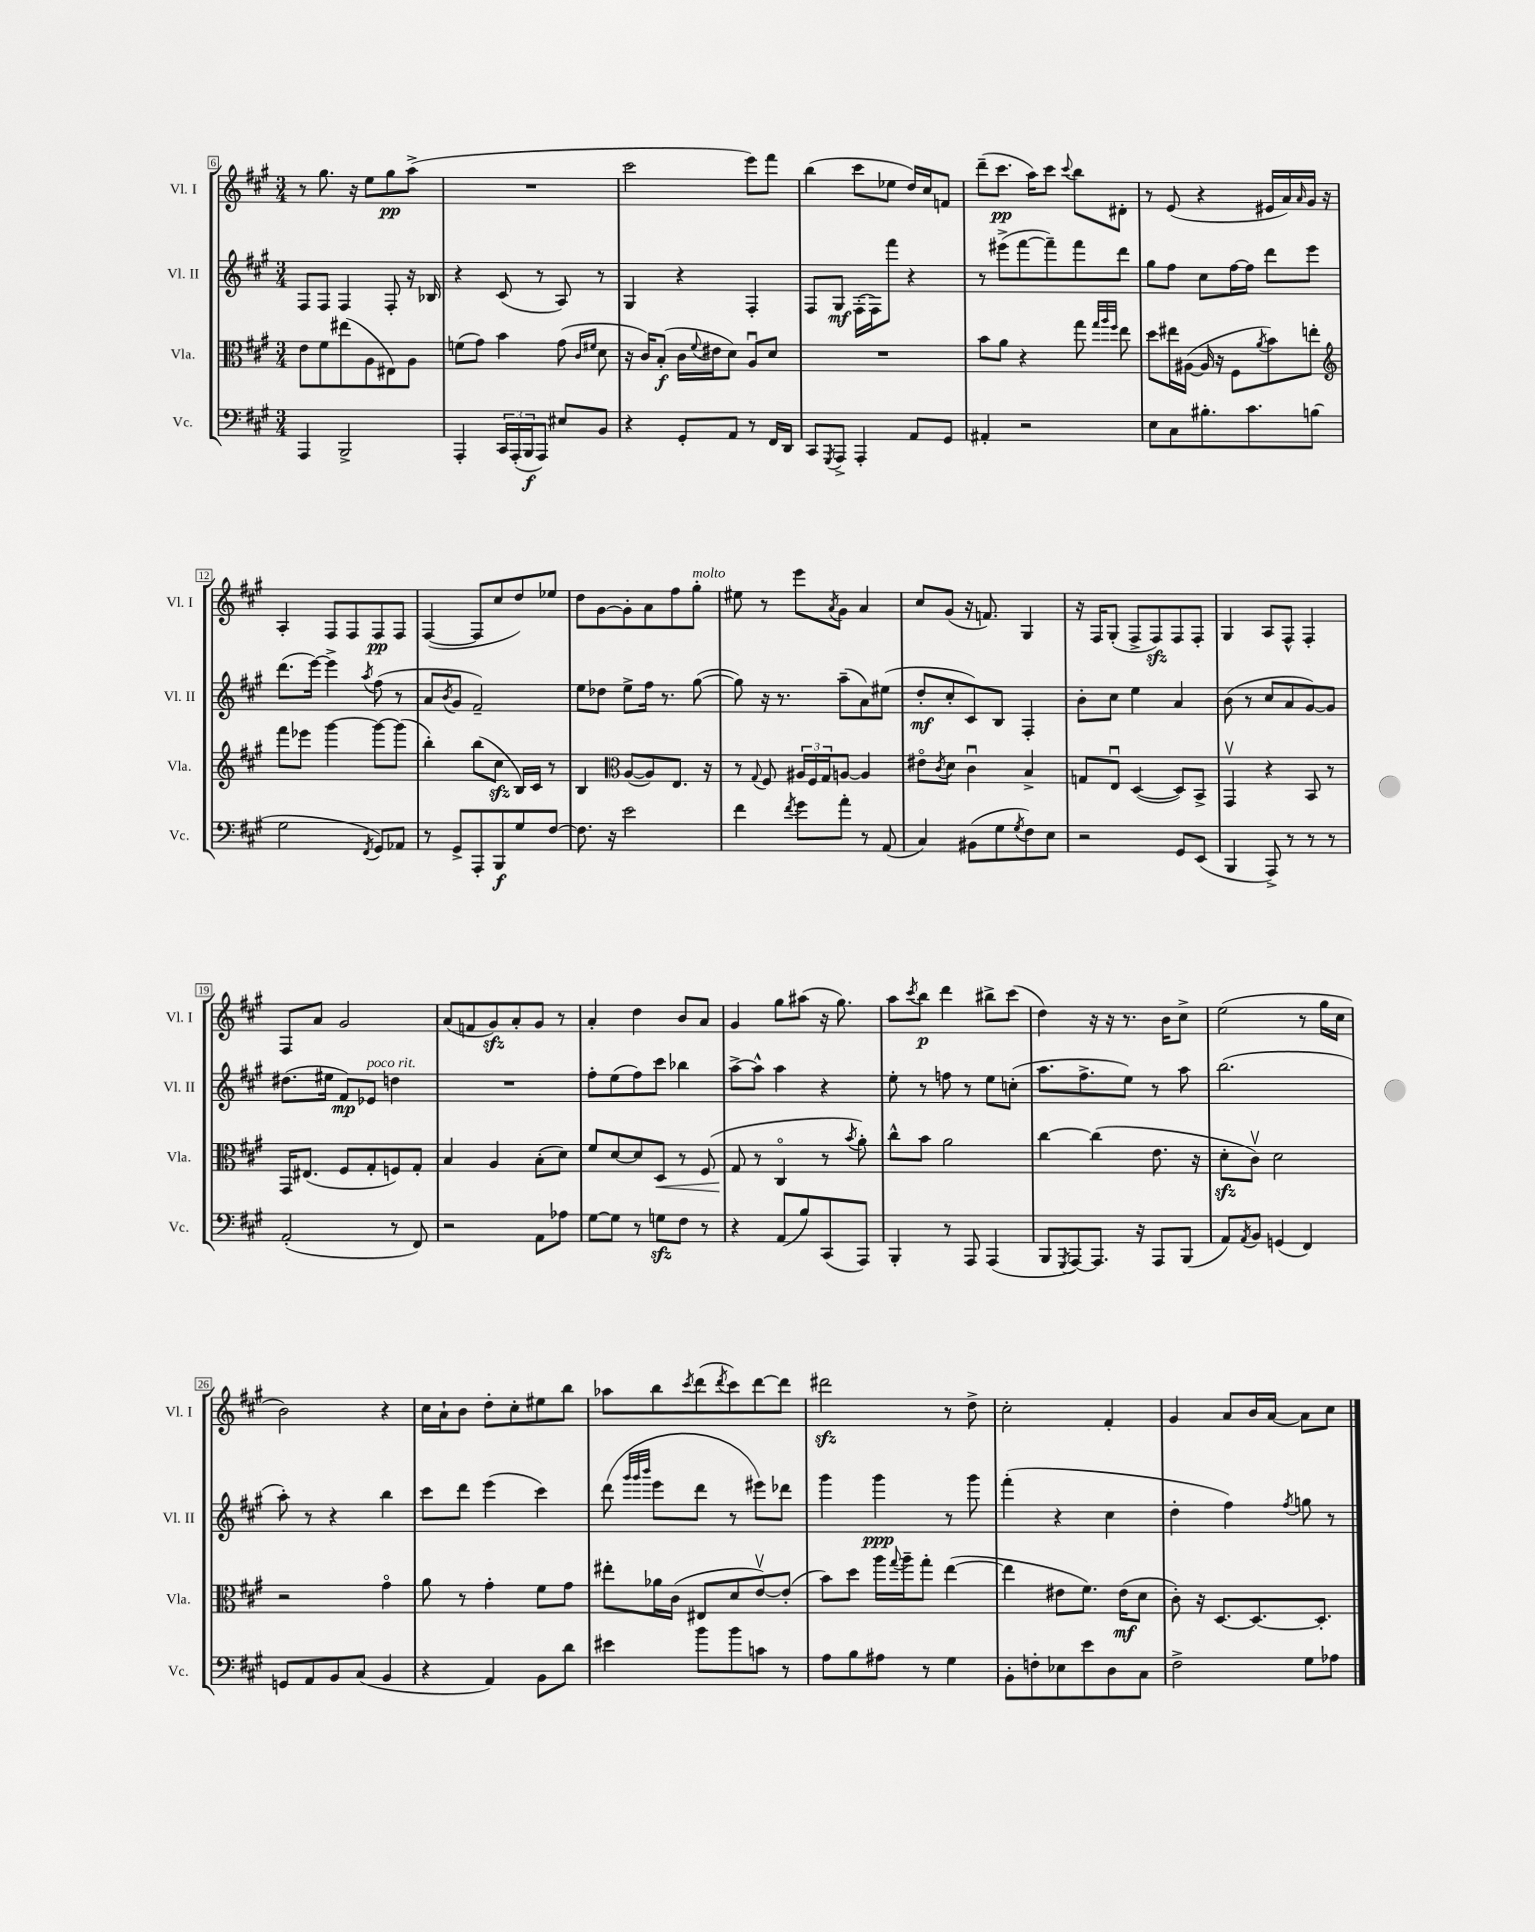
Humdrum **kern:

**kern	**kern	**kern	**kern
*staff4	*staff3	*staff2	*staff1
*clefF4	*clefC3	*clefG2	*clefG2
*k[f#c#g#]	*k[f#c#g#]	*k[f#c#g#]	*k[f#c#g#]
*M3/4	*M3/4	*M3/4	*M3/4
4AAA/	8e\L	8F#/L	8r
.	8f#\	8F#/J	8.gg#\
2BBB^/	(8ee#\	4F#/	.
.	.	.	16r
.	8A\	.	8ee\L
.	8E#\)	8F#'/	8gg#\
.	8A\J	16r	(8aa^\J
.	.	16B-/	.
=	=	=	=
4AAA'/	(8f\L	4r	2.r
.	8g#\J)	.	.
24CC#/LL	4b\	(8c#/	.
(24AAA'/	.	.	.
24BBB/J	.	.	.
8AAA/J)	.	8r	.
8E#/L	(8g#\	8A/)	.
.	16qqc#/LL	.	.
.	16qqf#/JJ	.	.
8BB/J	8d\	8r	.
=	=	=	=
4r	16r	4G#/	2ccc#\
.	16c#/LK)	.	.
.	(8B'/J	.	.
8GG#'/L	16c#\LL	4r	.
.	8qqf#/	.	.
.	16e#\J	.	.
8AA/J	8d\J)	.	.
8r	8Au/L	4F#'/	8eee\L)
16FF#/LL	8d/J	.	8fff#\J
16DD/JJ	.	.	.
=	=	=	=
8CC#/L	2.r	8F#/L	(4bb\
8qGGG#/	.	.	.
8AAA^/J	.	8G#/J	.
4AAA'/	.	(16F#'\LL	8ccc#\L
.	.	16F#\J)	.
.	.	8fff#\J	8ee-\J
8AA/L	.	4r	16dd/LL)
.	.	.	16cc#/J
8GG#/J	.	.	8f/J
=	=	=	=
4AA#'/	8b\L	8r	(8ddd~\L
.	8a\J	(8eee#^\L	8.ccc#\J
2r	4r	[8fff#\	.
.	.	.	16aa\LK)
.	.	8fff#~\])	8ccc#\J
.	.	.	8qqccc#/
.	8gg#\	8fff#\	8bb\L
.	32qqgg#/LLL	.	.
.	32qqaa/	.	.
.	32qqff#/JJJ	.	.
.	8ee\	8ddd\J	8d#'\J
=	=	=	=
8E\L	8dd\L	8gg#\L	8r
8C#\	16ee#\L	8ff#\J	(8e/
.	([16A#\JJ	.	.
8.B#'\	16A#/]	8cc#\L	4r
.	16r	.	.
.	8F#\L	[16ff#\L	.
8.c#\	.	16ff#\]JJ	.
.	8qa/	.	.
.	8b\)	8ddd\L	16e#/LL
.	.	.	16a/)
.	.	.	16qqa/
(8B\J	8ee'\J	8eee\J	16g#/JJ
.	.	.	16r
=	=	=	=
*	*clefG2	*	*
2G#\	8fff#\L	(8.ddd\L	4A'/
.	8eee-\J	.	.
.	.	[16eee\Jk)	.
.	[4ggg#\	4eee^\]	8F#/L
.	.	.	8F#/
8qFF#/	.	8qaa/	.
8GG#/L)	8ggg#\_L	(8ff#\	8F#/
8AA-/J	(8ggg#\]J	8r	8F#/J
=	=	=	=
8r	4bb'\)	8a/L	([4F#/
.	.	8qb/	.
8GG#^/L	.	8g#/J	.
8AAA'/	(8bb\L	2f#~/)	8F#/]L
8BBB/	8cc#\J	.	8cc#/
8G#/	16B/LL)	.	8dd/)
.	16c#/JJ	.	.
[8F#/J	8r	.	8ee-/J
=	=	=	=
8.F#\]	4B/	8ee\L	8dd\L
.	.	8dd-\J	[8g#\
16r	.	.	.
*	*clefC3	*	*
2e\	([8A/L	8ee^\L	8g#'\]
.	8A/])	16ff#\Jk	8a\
.	.	8.r	.
.	8.E/J	.	8ff#\
.	.	([8gg#\	8gg#'\J
.	16r	.	.
=	=	=	=
4f#\	8r	8gg#\])	8ee#\
.	8qqG#/	.	.
.	8F#/	16r	8r
.	.	8.r	.
8qf#/	.	.	.
8g#\L	24A#/LL	.	8eee\L
.	24F#/	.	.
.	24G#/J	.	.
.	.	.	8qa/
8a'\J	[8A/J	(8aa~\L	8g#\J
8r	4A/]	8a\)	4a/
(8AA/	.	(8ee#\J	.
=	=	=	=
4C#/)	8e#o\L	8dd'/L	8cc#/L
.	8qc#/	.	.
.	8d\J	8cc#'/	(8g#/J
(8BB#\L	4c#u\	8c#/)	16r
.	.	.	8.f/)
8G#\	.	8B/J	.
8qG#/	.	.	.
8F#\)	4B^/	4F#'/	4G#/
8E\J	.	.	.
=	=	=	=
2r	8G/L	8b'\L	16r
.	.	.	16F#/LK
.	8Eu/J	8cc#\J	(8G#'/J
.	([4D/	4ee\	8F#^/L
.	.	.	8F#/)
8GG#/L	8D/]L)	4a/	8F#/
(8EE/J	8BB^/J	.	8F#'/J
=	=	=	=
4BBB/	4GG#v/	(8b\	4G#/
.	.	8r	.
8AAA^/)	4r	8cc#/L	8A/L
8r	.	8a/	8F#^^/J
8r	8BB/	[8g#/)	4F#'/
8r	8r	8g#/]J	.
=	=	=	=
(2AA'/	16GG#/LK	(8.dd#\L	8F#/L
.	(8.E#/J	.	.
.	.	.	8a/J
.	.	16ee#\Jk	.
.	8F#/L	8f#/L)	2g#/
.	8G#'/	8e-/J	.
8r	8F/)	4dd\	.
8FF#/)	8G#'/J	.	.
=	=	=	=
2r	4B/	2.r	(8a/L
.	.	.	8f/
.	4A/	.	8g#/)
.	.	.	8a'/
8AA\L	(8B'\L	.	8g#/J
8A-\J	8d\J)	.	8r
=	=	=	=
[8G#\L	8f#/L	8ff#'\L	4a'/
8G#\]J	[8d/	(8ee\	.
8r	8d/]	8ff#\)	4dd\
8G\L	8D/J	8ccc#\J	.
8F#\J	8r	4bb-\	8b/L
8r	(8F#/	.	8a/J
=	=	=	=
4r	8G#/	[8aa^\L	4g#/
.	8r	8aa^^\]J	.
(8AA/L	4C#o/	4aa\	8gg#\L
8B/)	.	.	(8aa#\J
(8CC#/	8r	4r	16r
.	.	.	8.gg#\)
.	8qb/	.	.
8AAA/J)	8a'\)	.	.
=	=	=	=
4BBB'/	8cc#^^\L	8ee'\	8aa\L
.	.	.	8qccc#/
.	8b\J	8r	8bb\J
8r	2a\	8ff\	4ddd\
8AAA/	.	8r	.
(4AAA/	.	8ee\L	8bb#^\L
.	.	(8cc'\J	(8ccc#\J
=	=	=	=
8BBB/L	[4cc#\	8.aa\L	4dd\)
8qGGG#/	.	.	.
[8AAA/)	.	.	.
.	.	8.ff#^\	.
8.AAA/]J	(4cc#\]	.	16r
.	.	.	16r
.	.	8ee\J)	8.r
16r	.	.	.
8AAA/L	8.e\	8r	.
.	.	.	16b\LK
(8BBB/J	.	8aa\	8cc#^\J
.	16r	.	.
=	=	=	=
8AA/L)	8d'\L	(2.bb\	(2ee\
8qAA/	.	.	.
8BB/J	8c#v\J)	.	.
(4GG/	2d\	.	.
4FF#/)	.	.	8r
.	.	.	16gg#\LL
.	.	.	16cc#\JJ
=	=	=	=
8GG/L	2r	8aa'\)	2b\)
8AA/	.	8r	.
8BB/	.	4r	.
(8C#/J	.	.	.
4BB/	4g#o\	4bb\	4r
=	=	=	=
4r	8a\	8ccc#\L	16cc#\LL
.	.	.	16a`\J
.	8r	8ddd\J	8b\J
4AA/)	4g#'\	(4eee\	8dd'\L
.	.	.	8cc#'\
8BB\L	8f#\L	4ccc#\)	8ee#\
8d\J	8g#\J	.	8bb\J
=	=	=	=
4e#\	8ee#'\L	(8ddd\	8aa-\L
.	.	32qqggg#/LLL	.
.	.	32qqggg#/	.
.	.	32qqbbb/JJJ	.
.	16a-\L	8eee\L	8bb\
.	(16c#\JJ	.	.
.	.	.	8qccc#/
8b\L	8E#/L	8ddd\J	(8ddd\
.	.	.	8qddd/
8b\	8d/	8r	8ccc#\)
8c\J	[8ev/)	8eee#\L)	[8ddd\
8r	(8e'/]J	8ddd-\J	8ddd\]J
=	=	=	=
8A\L	8b\L)	4ggg#\	2ddd#\
8B\	8dd\J	.	.
8A#\J	16aa\LL	4ggg#\	.
.	8qqgg#/	.	.
.	16aa~\J	.	.
8r	8gg#'\J	.	.
4G#\	([4ee\	8r	8r
.	.	8ggg#\	8dd^\
=	=	=	=
8BB'\L	4ee\]	(4fff#'\	2cc#'\
8F'\	.	.	.
8E-\	8e#\L	4r	.
8e\	8.f#\J)	.	.
8D\	.	4cc#\	4f#'/
.	(16e#\LK	.	.
8C#\J	8d\J	.	.
=	=	=	=
2F#^\	8c#'\)	4dd'\	4g#/
.	16r	.	.
.	[8.D/L	.	.
.	.	4ff#\)	8a/L
.	8.D/_	.	16b/L
.	.	.	[16a/JJ
.	.	8qff#/	.
8G#\L	.	8gg\	8a\]L
.	8.D'/]J	.	.
8A-\J	.	8r	8cc#\J
==	==	==	==
*-	*-	*-	*-
